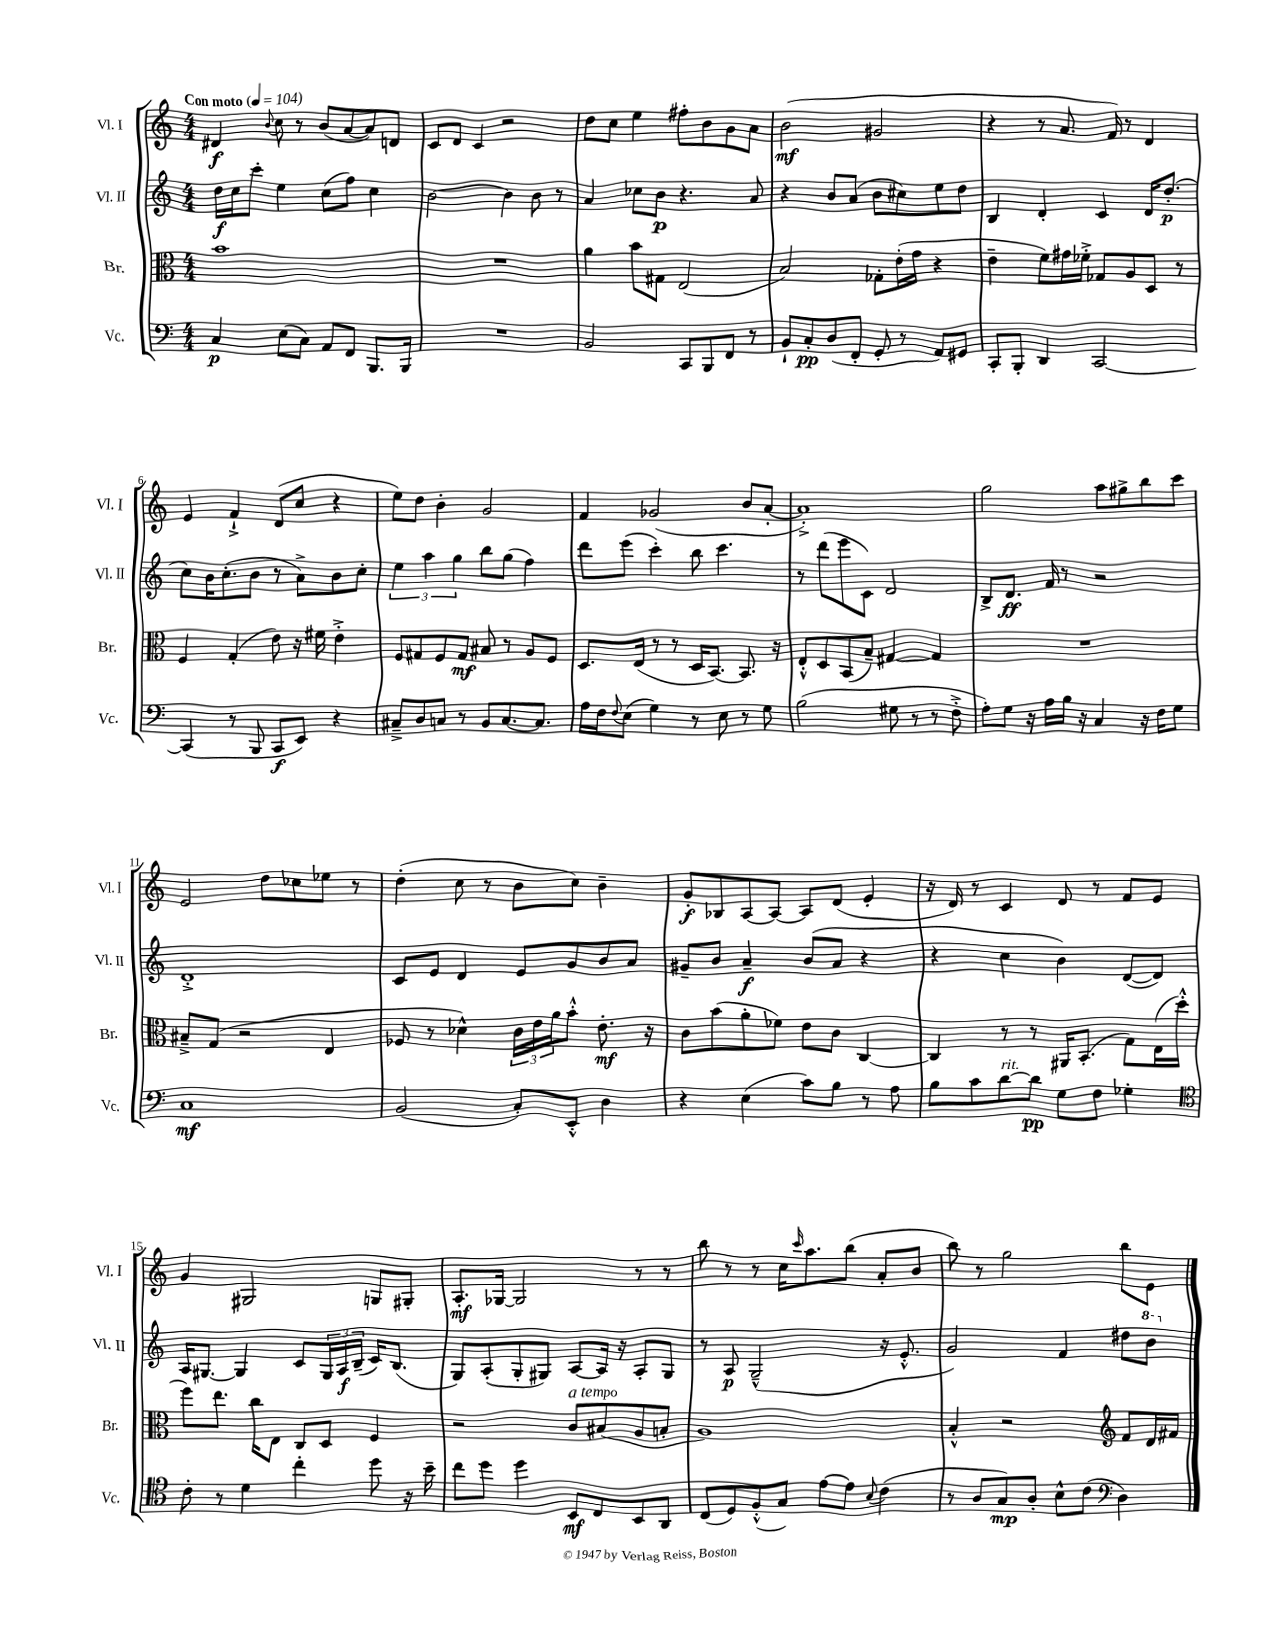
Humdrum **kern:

**kern	**kern	**kern	**kern
*staff4	*staff3	*staff2	*staff1
*clefF4	*clefC3	*clefG2	*clefG2
*k[]	*k[]	*k[]	*k[]
*M4/4	*M4/4	*M4/4	*M4/4
*MM104	*MM104	*MM104	*MM104
4C	1b	16dd	4d#
.	.	16cc	.
.	.	8ccc'	.
.	.	.	8qqb
(8E	.	4ee	8cc
8C)	.	.	8r
8AA	.	(8cc	(8b
8FF	.	8ff)	[8a
8.BBB	.	4cc	8a])
.	.	.	8d
16BBB	.	.	.
=	=	=	=
1r	1r	[2b	8c
.	.	.	8d
.	.	.	4c
.	.	4b]	2r
.	.	8b	.
.	.	8r	.
=	=	=	=
2BB	4a	4a	8dd
.	.	.	8cc
.	8b	8cc-	4ee
.	8G#	8b	.
8CC	(2E	4.r	8ff#'
8BBB	.	.	8b
8FF	.	.	8g
8r	.	8a	8a
=	=	=	=
8BB`	2B)	4r	(2b
8C'	.	.	.
(8D	.	8b	.
8FF'	.	(8a	.
8GG'	8G-'	8b	2g#
8r	(16e'	8cc#)	.
.	16g	.	.
8AA)	4r	8ee	.
8GG#	.	8dd	.
=	=	=	=
8CC'	4e~	4B	4r
8BBB'	.	.	.
4DD	8f)	4d'	8r
.	16g#	.	8.a
.	16f-'^	.	.
[2CC	8G-	4c	.
.	.	.	16f)
.	8A	.	8r
.	8D	16d	4d
.	.	(8.dd'	.
.	8r	.	.
=	=	=	=
(4CC]	4F	8cc)	4e
.	.	16b	.
.	.	(8.cc'	.
8r	(4G'	.	4f`^
8BBB	.	8b	.
8CC	8e)	8r	(8d
8EE)	16r	8a^)	8cc
.	16f#	.	.
4r	4e'^	8b	4r
.	.	8cc'	.
=	=	=	=
8C#~^	8F	6ee	8ee)
8D	8G#	.	8dd
.	.	6aa	.
8C	8F	.	4b'
.	.	6gg	.
8r	8G#	.	.
8BB	8B#	8bb	2g
[8.C	8r	(8gg	.
.	8A	4ff)	.
8.C]	.	.	.
.	8F	.	.
=	=	=	=
16A	8.D	8ddd	4f
16F	.	.	.
8qqF	.	.	.
(8E	.	(8eee	.
.	(16E	.	.
4G)	8r	4ccc')	(2g-
.	8r	.	.
8r	16D	8bb	.
.	[8.BB)	.	.
8E	.	4.ccc	.
8r	8.BB]	.	8b
8G	.	.	[8a'
.	16r	.	.
=	=	=	=
(2B	8E'^^	8r	1a'^])
.	8D	(8ddd	.
.	(8BB	8eee	.
.	8B~)	8c)	.
8G#	[4G#	2d	.
8r	.	.	.
8r	4G#]	.	.
8F'^	.	.	.
=	=	=	=
8A')	1r	8B^	2gg
8G	.	8.d	.
16r	.	.	.
16A	.	16f	.
16B	.	8r	.
16r	.	.	.
4C	.	2r	8aa
.	.	.	8gg#^
16r	.	.	8bb
16F	.	.	.
8G	.	.	8ccc
=	=	=	=
1C	8B#~^	1d'^	2e
.	(8G	.	.
.	2r	.	.
.	.	.	8dd
.	.	.	8cc-
.	4E	.	8ee-
.	.	.	8r
=	=	=	=
(2BB	8F-	8c	(4dd'
.	8r	8e	.
.	4d-^^)	4d	8cc
.	.	.	8r
8C')	24c	8e	8b
.	24e	.	.
.	24a	.	.
8EE'^^	8b'^^	8g	8cc)
4D	8.e'	8b	4b~
.	.	8a	.
.	16r	.	.
=	=	=	=
4r	8c	8g#~	8g'
.	(8b	8b	8B-
(4E	8a'	4a~	[8A
.	8f-)	.	8A_
8c)	8e	(8b	8A]
8B	8c	8a	(8d
8r	[4C	4r	4e'
8A	.	.	.
=	=	=	=
8B	4C]	4r	16r
.	.	.	16d)
8c	.	.	8r
[8d	8r	4cc	4c
8d]	8r	.	.
8G	16AA#	4b)	8d
.	(8.BB'	.	.
8F	.	.	8r
4G-'	8G)	([8d	8f
.	(16E	8d])	8e
.	16dd'^^	.	.
=	=	=	=
*clefC4	*	*	*
8c'	8ff)	16A	4g
.	.	[8.G#	.
8r	8.ee	.	.
4d	.	4G#]	2G#
.	16cc	.	.
.	8E	.	.
4cc'	8C	8c	.
.	8D	24G#	.
.	.	24A	.
.	.	(24B~	.
8dd	4F	16c)	8G
.	.	(8.B	.
16r	.	.	8G#'
16b~	.	.	.
=	=	=	=
8cc	2r	8G)	8.A'
8dd	.	(8A'	.
.	.	.	[16G-
4dd	.	8G'	2G-]
.	.	8G#)	.
8BB	8c	[8A	.
8C	(8B#	16A]	.
.	.	16r	.
8BB	8A	8A'	8r
8AA	8B'	8G#	8r
=	=	=	=
(8C	1A)	8r	8bb
8D)	.	8A	8r
(8F'^^	.	(2G~^^	8r
8G)	.	.	16cc
.	.	.	16qqccc
.	.	.	8.aa
[8e	.	.	.
8e]	.	.	(8bb
8qqB	.	.	.
(4c	.	16r	8a'
.	.	8.e'^^	.
.	.	.	8b
=	=	=	=
8r	4B'^^	2g)	8bb)
8A	.	.	8r
8G)	2r	.	2gg
8A'	.	.	.
8B^^	.	4f	.
(8c	.	.	.
*clefF4	*clefG2	*	*
4D)	8f	8dd#	8bb
.	16d	8bb	8e
.	16f#	.	.
==	==	==	==
*-	*-	*-	*-
